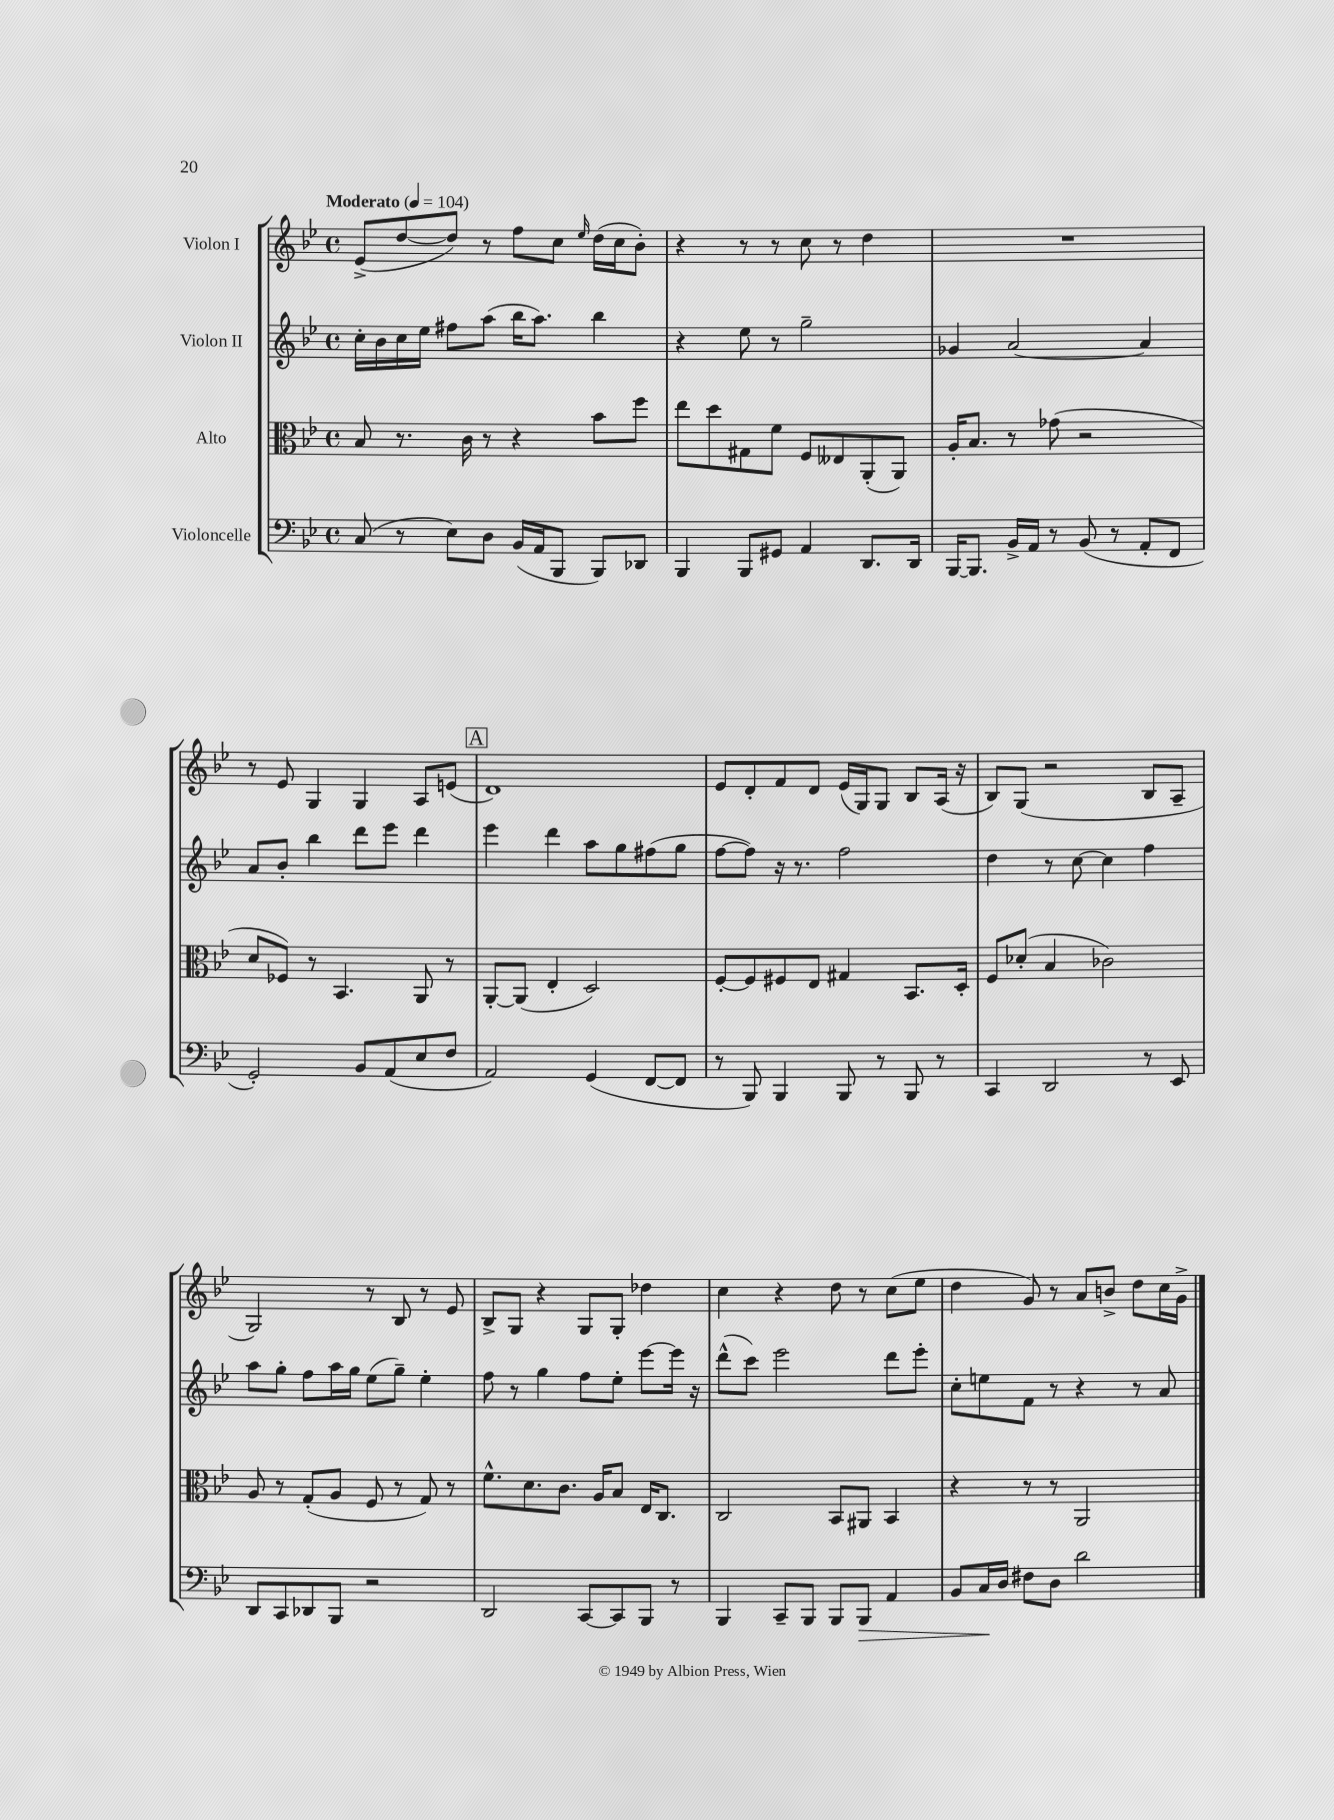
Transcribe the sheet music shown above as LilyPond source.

<<
\new StaffGroup <<
\new Staff = "s0" \with { instrumentName = "Violon I" } {
    \clef treble \key bes \major \defaultTimeSignature \time 4/4 \tempo "Moderato" 4 = 104
    ees'8->( d''8~ d''8) r8 f''8 c''8 \grace { ees''16 } d''16( c''16 bes'8-.) |
    r4 r8 r8 c''8 r8 d''4 |
    R1 |
    r8 ees'8 g4 g4 a8 e'8( |
    \mark \markup { \box "A" } d'1) |
    ees'8 d'8-. f'8 d'8 ees'16( g16) g8 bes8 a16( r16 |
    bes8) g8( r2 bes8 a8-- |
    g2) r8 bes8 r8 ees'8 |
    bes8-> g8 r4 g8 g8-. des''4 |
    c''4 r4 d''8 r8 c''8( ees''8 |
    d''4 g'8) r8 a'8 b'8-> d''8 c''16 g'16-> \bar "|." |
}
\new Staff = "s1" \with { instrumentName = "Violon II" } {
    \clef treble \key bes \major \defaultTimeSignature \time 4/4
    c''16-. bes'16 c''16 ees''16 fis''8 a''8( bes''16 a''8.) bes''4 |
    r4 ees''8 r8 g''2-- |
    ges'4 a'2~ a'4 |
    a'8 bes'8-. bes''4 d'''8 ees'''8 d'''4 |
    \mark \markup { \box "A" } ees'''4 d'''4 a''8 g''8 fis''8( g''8 |
    f''8~ f''8) r16 r8. f''2 |
    d''4 r8 c''8~ c''4 f''4 |
    a''8 g''8-. f''8 a''16 g''16 ees''8( g''8--) ees''4-. |
    f''8 r8 g''4 f''8 ees''8-. ees'''8~ ees'''16 r16 |
    d'''8-^( c'''8) ees'''2 d'''8 ees'''8-. |
    c''8-. e''8 f'8 r8 r4 r8 a'8 \bar "|." |
}
\new Staff = "s2" \with { instrumentName = "Alto" } {
    \clef alto \key bes \major \defaultTimeSignature \time 4/4
    bes8 r8. c'16 r8 r4 bes'8 f''8 |
    ees''8 d''8 gis8 f'8 f8 eeses8 a,8-.( a,8) |
    a16-. bes8. r8 ges'8( r2 |
    d'8 fes8) r8 bes,4. a,8 r8 |
    \mark \markup { \box "A" } a,8~-. a,8( ees4-. d2) |
    f8~-. f8 fis8 ees8 gis4 bes,8. d16-. |
    f8 des'8-.( bes4 ces'2) |
    a8 r8 g8-.( a8 f8 r8 g8) r8 |
    f'8.-^ d'8. c'8. a16 bes8 ees16 c8. |
    c2 bes,8 ais,8 bes,4 |
    r4 r8 r8 a,2 \bar "|." |
}
\new Staff = "s3" \with { instrumentName = "Violoncelle" } {
    \clef bass \key bes \major \defaultTimeSignature \time 4/4
    c8( r8 ees8) d8 bes,16( a,16 bes,,8 bes,,8) des,8 |
    bes,,4 bes,,8 gis,8 a,4 d,8. d,16 |
    bes,,16~ bes,,8. bes,16-> a,16 r8 bes,8( r8 a,8-. f,8 |
    g,2-.) bes,8 a,8( ees8 f8 |
    \mark \markup { \box "A" } a,2) g,4( f,8~ f,8 |
    r8 bes,,8) bes,,4 bes,,8 r8 bes,,8 r8 |
    c,4 d,2 r8 ees,8 |
    d,8 c,8 des,8 bes,,8 r2 |
    d,2 c,8~ c,8 bes,,8 r8 |
    bes,,4 c,8-- bes,,8 bes,,8 bes,,8\> a,4 |
    bes,8 c16\! d16 fis8 d8 d'2 \bar "|." |
}
>>
>>
\layout { \context { \Score \remove "Bar_number_engraver" } }
